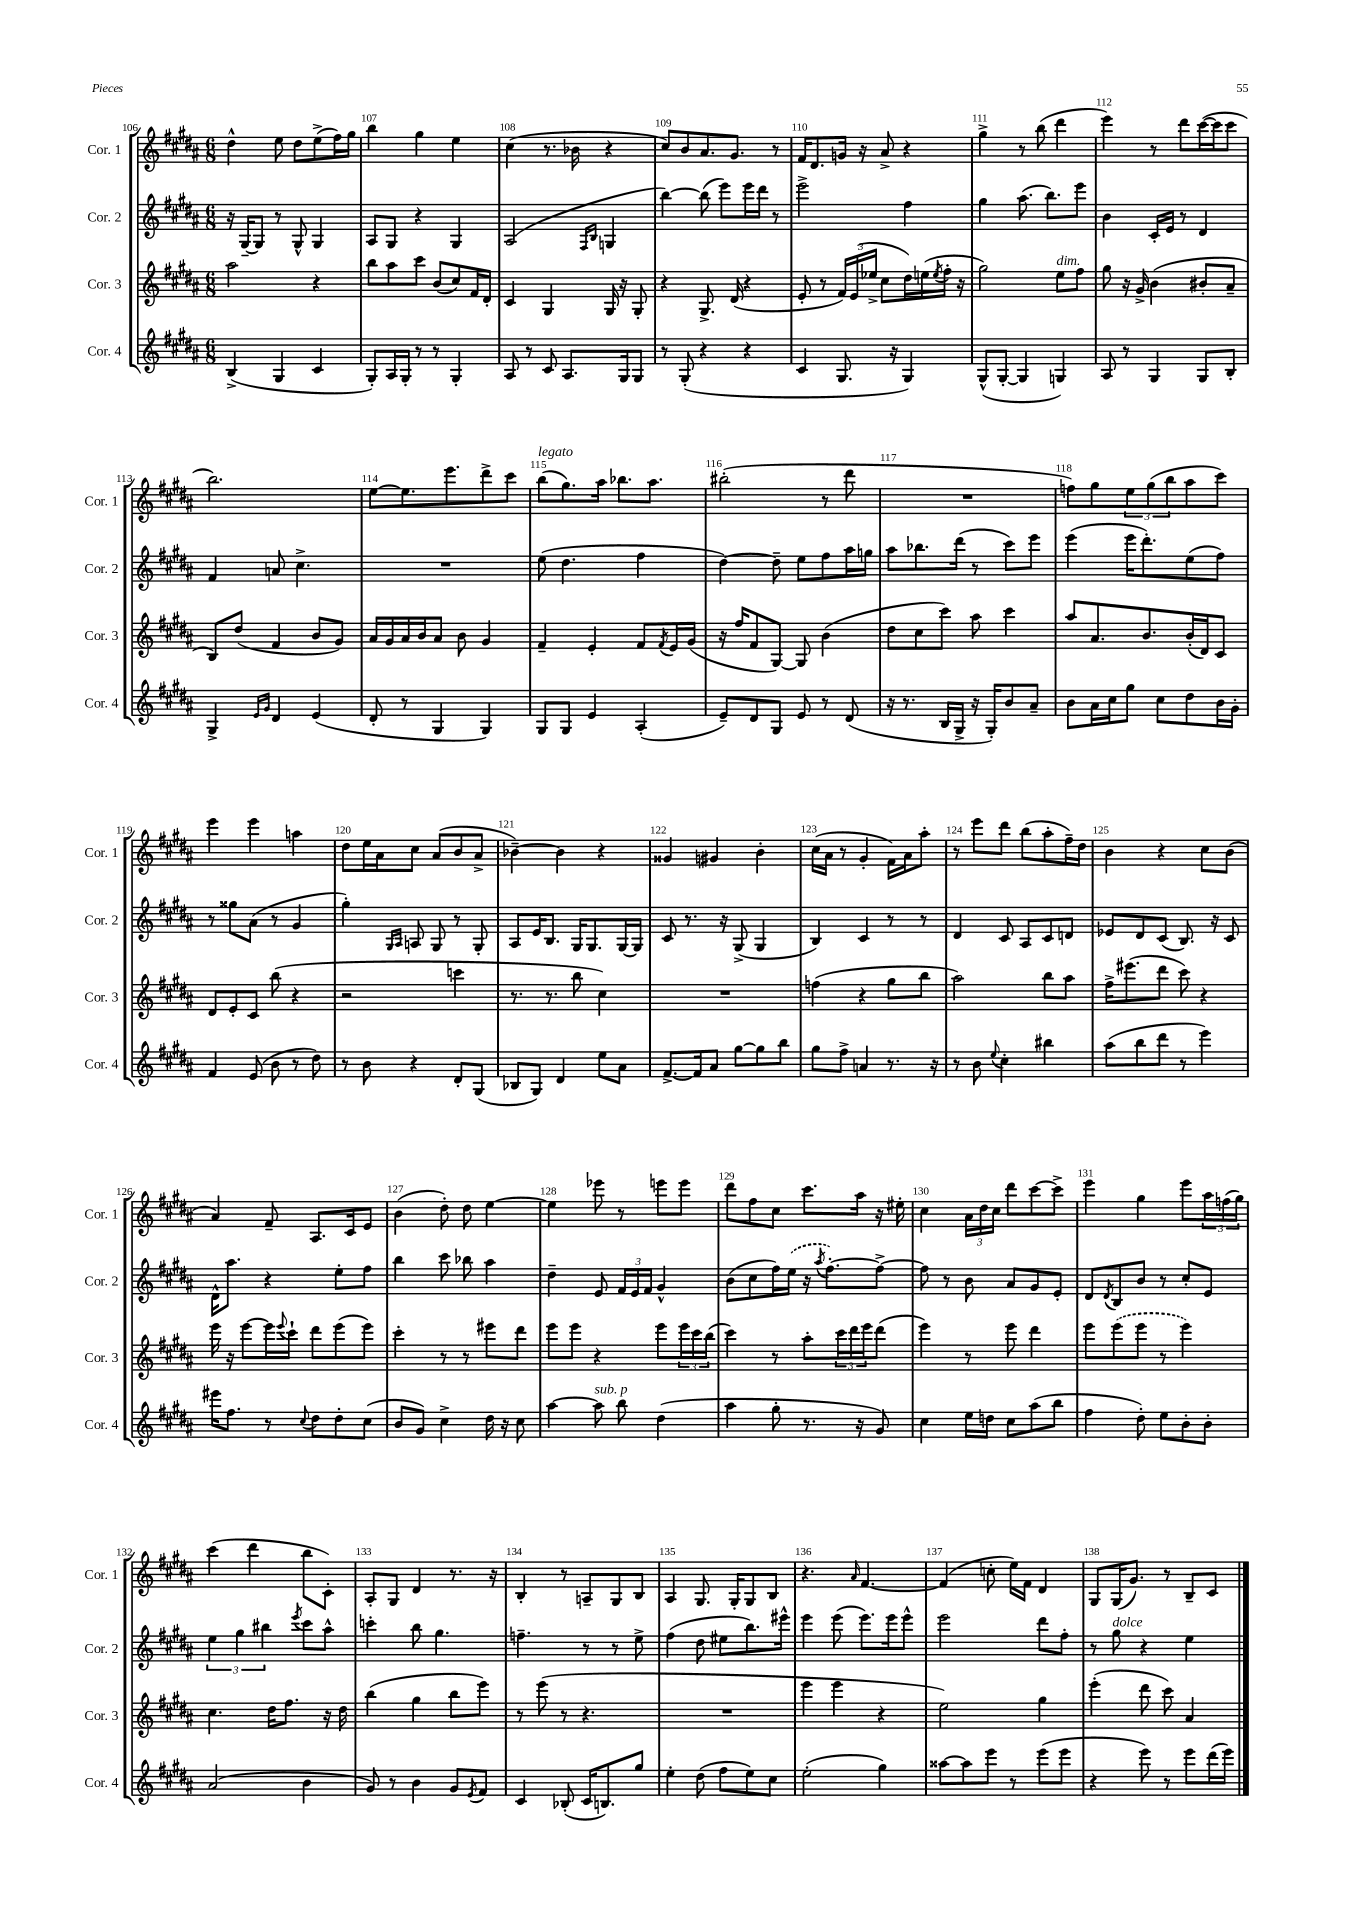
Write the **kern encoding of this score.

**kern	**kern	**kern	**kern
*staff4	*staff3	*staff2	*staff1
*clefG2	*clefG2	*clefG2	*clefG2
*k[f#c#g#d#a#]	*k[f#c#g#d#a#]	*k[f#c#g#d#a#]	*k[f#c#g#d#a#]
*M6/8	*M6/8	*M6/8	*M6/8
(4B^	2aa#	16r	4dd#^^
.	.	[16G#~	.
.	.	8G#]	.
4G#	.	8r	8ee
.	.	8G#^^	8dd#
4c#	4r	4G#	(8ee^
.	.	.	16ff#)
.	.	.	16gg#
=	=	=	=
8G#')	8bb	8A#	4bb
16A#	8aa#	8G#	.
16G#'	.	.	.
8r	8ccc#	4r	4gg#
8r	(8b	.	.
4G#'	8cc#)	4G#	4ee
.	16f#	.	.
.	16d#'	.	.
=	=	=	=
8A#	4c#	(2A#	(4cc#
8r	.	.	.
8c#	4G#	.	8.r
8.A#	.	.	.
.	.	.	16b-
.	.	16qqF#	.
.	.	16qqB	.
.	16G#	4G	4r
16G#	16r	.	.
8G#	8G#'	.	.
=	=	=	=
8r	4r	[4bb)	8cc#)
(8G#'	.	.	8b
4r	8.G#^	(8bb]	8.a#
.	.	8eee)	.
.	(16d#	.	8.g#
4r	4r	16eee	.
.	.	16ddd#	.
.	.	8r	8r
=	=	=	=
4c#	8e'	2eee^	16f#
.	.	.	8.d#
.	8r	.	.
8.G#	24f#)	.	16g
.	(24e	.	.
.	.	.	16r
.	24ee-^	.	.
.	8cc#	.	8a#^
16r	.	.	.
4G#)	16dd#)	4ff#	4r
.	(16ee	.	.
.	8qee	.	.
.	16ff#'	.	.
.	16r	.	.
=	=	=	=
(8G#^^	2gg#)	4gg#	4gg#^
[8G#'	.	.	.
4G#]	.	(8.aa#	8r
.	.	.	(8bb
.	.	8.bb)	.
4G)	8ee	.	4ddd#
.	8ff#	8eee	.
=	=	=	=
8A#	8gg#	4b	4eee)
8r	16r	.	.
.	16g#^	.	.
4G#	(4b	16c#'	8r
.	.	16e	.
.	.	8r	8ddd#
8G#	8b#'	4d#	([16ccc#
.	.	.	16ccc#]
8B'	8a#~	.	8ccc#
=	=	=	=
4G#^	8B)	4f#	2.bb)
.	(8dd#	.	.
16qqe	.	.	.
16qqg#	.	.	.
4d#	4f#	8a	.
.	.	4.cc#^	.
(4e	8b	.	.
.	8g#)	.	.
=	=	=	=
8d#'	16a#	2.r	[8ee
.	16g#	.	.
8r	16a#	.	8.ee]
.	16b	.	.
4G#	8a#	.	.
.	.	.	8.eee
.	8b	.	.
4G#)	4g#	.	8ddd#^
.	.	.	8ccc#
=	=	=	=
8G#	4f#~	(8ee	(8bb
8G#	.	4.dd#	8.gg#)
4e	4e'	.	.
.	.	.	16aa#
.	.	.	8.bb-
(4A#'	8f#	4ff#	.
.	.	.	8.aa#
.	8qf#	.	.
.	16e	.	.
.	(16g#	.	.
=	=	=	=
8e~)	16r	[4dd#)	(2bb#'
.	16ff#	.	.
8d#	8f#	.	.
8G#	[8G#)	8dd#~]	.
8e	8G#]	8ee	.
8r	(4b	8ff#	8r
(8d#	.	16aa#	8ddd#
.	.	16gg	.
=	=	=	=
16r	8dd#	8aa#	2.r
8.r	.	.	.
.	8cc#	8.bb-	.
16B	8ccc#)	.	.
16G#^	.	(16ddd#	.
16r	8aa#	8r	.
16G#')	.	.	.
8b	4ccc#	8ccc#)	.
8a#~	.	8eee	.
=	=	=	=
8b	8aa#	(4eee	8ff)
16a#	8.a#	.	8gg#
16cc#	.	.	.
8gg#	.	16eee	12ee
.	8.b	8.ddd#')	.
.	.	.	(12gg#
8cc#	.	.	.
.	.	.	12bb
8dd#	(16b'	(8ee	8aa#
.	16d#)	.	.
16b	8c#	8ff#)	8ccc#)
16g#'	.	.	.
=	=	=	=
4f#	8d#	8r	4eee
.	8e'	8gg##	.
(8e	8c#	(8a#	4eee
8b	(8bb	8r	.
8r	4r	4g#	4aa
8dd#)	.	.	.
=	=	=	=
8r	2r	4gg#')	8dd#
8b	.	.	16ee
.	.	.	16a#
.	.	16qqG#	.
.	.	16qqA#	.
4r	.	8A	8cc#
.	.	8G#	(8a#
8d#'	4ccc	8r	8b
(8G#	.	8G#'	8a#^
=	=	=	=
8B-	8.r	8A#	[4b-~)
8G#)	.	16e	.
.	8.r	8.B	.
4d#	.	.	4b-]
.	8bb	16G#	.
.	.	8.G#	.
8ee	4cc#)	.	4r
8a#	.	[16G#	.
.	.	16G#]	.
=	=	=	=
[8.f#^	2.r	8c#	4g##
.	.	8.r	.
16f#]	.	.	.
8a#	.	.	4g#
.	.	16r	.
[8gg#	.	(8G#^	.
8gg#]	.	4G#	4b'
8bb	.	.	.
=	=	=	=
8gg#	(4ff	4B)	(16cc#
.	.	.	16a#
8ff#^	.	.	8r
4a	4r	4c#	4g#'
8.r	8gg#	8r	16f#)
.	.	.	16a#
.	8bb	8r	8aa#'
16r	.	.	.
=	=	=	=
8r	2aa#)	4d#	8r
8b	.	.	8eee
8qqee	.	.	.
4cc#'	.	8c#	8ddd#
.	.	8A#	(8bb
4bb#	8bb	8c#	8aa#'
.	8aa#	8d	16ff#~)
.	.	.	16dd#
=	=	=	=
(8aa#	16ff#^	8e-	4b
.	(8.eee#	.	.
8bb	.	8d#	.
8ddd#	8ddd#	(8c#	4r
8r	8ccc#)	8.B)	.
4eee)	4r	.	8cc#
.	.	16r	.
.	.	8c#	(8b
=	=	=	=
16eee#	16eee	16d#^^	4a#)
8.ff#	16r	8.aa#	.
.	[8eee	.	.
8r	16eee]	4r	8f#~
.	8qqeee	.	.
.	16ccc#`	.	.
8qqcc#	.	.	.
8dd#	8ddd#	.	8.A#
8dd#'	(8eee	8ee'	.
.	.	.	16c#
(8cc#	8eee)	8ff#	8e
=	=	=	=
8b	4ccc#'	4bb	(4b
8g#)	.	.	.
4cc#^	8r	8ccc#	8dd#')
.	8r	8bb-	8dd#
16dd#	8eee#	4aa#	[4ee
16r	.	.	.
8cc#	8ddd#	.	.
=	=	=	=
[4aa#	8eee	4dd#~	4ee]
.	8eee	.	.
8aa#]	4r	8e	8eee-
8bb	.	24f#	8r
.	.	24e	.
.	.	24f#	.
(4dd#	8eee	4g#^^	8eee
.	24eee	.	8eee
.	24ccc#	.	.
.	(24bb	.	.
=	=	=	=
4aa#	4ccc#)	(8b	8ddd#
.	.	8cc#	8ff#
8gg#'	8r	16ff#)	8cc#
.	.	(16ee	.
8.r	8aa#'	16r	8.ccc#
.	.	8qaa#	.
.	.	[8.ff#')	.
.	24ccc#	.	.
.	24ddd#	.	.
16r	.	.	16aa#
.	24eee	.	.
8g#)	(8ddd#	8ff#^_	16r
.	.	.	16ee#'
=	=	=	=
4cc#	4eee)	8ff#]	4cc#
.	.	8r	.
16ee	8r	8b	24a#
.	.	.	24dd#
16dd	.	.	.
.	.	.	24cc#
8cc#	8eee	8a#	8ddd#
(8aa#	4ddd#	8g#	[8ccc#
8bb	.	8e'	8ccc#^]
=	=	=	=
4ff#	8eee	8d#	4eee
.	.	8qd#	.
.	(8eee	8B	.
8dd#')	8eee	8b	4gg#
8ee	8r	8r	.
8b'	4eee)	8cc#'	8eee
8b'	.	8e	24aa#
.	.	.	(24ff
.	.	.	24gg#)
=	=	=	=
(2a#	4.cc#	6ee	(4ccc#
.	.	6gg#	.
.	.	.	4ddd#
.	.	6bb#	.
.	16dd#	.	.
.	8.ff#	.	.
.	.	8qeee	.
4b	.	8ccc#	8bb
.	16r	8aa#^^	8c#')
.	16dd#	.	.
=	=	=	=
8g#)	(4bb	4ccc'	8A#'
8r	.	.	8G#
4b	4gg#	8bb	4d#
.	.	4.gg#	.
8g#	8bb	.	8.r
8qe	.	.	.
8f#	8eee)	.	.
.	.	.	16r
=	=	=	=
4c#	8r	4.ff~	4B'
.	(8eee	.	.
(8B-'	8r	.	8r
16c#	4.r	8r	8A~
8.B)	.	.	.
.	.	8r	8G#
8gg#	.	8ee^	8B
=	=	=	=
4ee'	2.r	(4ff#	4A#
(8dd#	.	8dd#	8.G#
8ff#	.	8ee#	.
.	.	.	16G#'
8ee)	.	8.bb)	8G#
8cc#	.	.	8B
.	.	16eee#^^	.
=	=	=	=
(2ee'	4eee	4eee	4.r
.	4eee	(8eee	.
.	.	.	16qqa#
.	.	8.eee)	[4.f#
4gg#)	4r	.	.
.	.	16eee	.
.	.	8eee^^	.
=	=	=	=
[8aa##	2ee)	2eee	(4f#]
8aa##]	.	.	.
8eee	.	.	8cc'
8r	.	.	16ee)
.	.	.	16f#
(8eee	4gg#	8ddd#	4d#
8eee	.	8ff#'	.
=	=	=	=
4r	(4eee'	8r	8G#
.	.	8gg#	(16G#
.	.	.	8.g#)
8eee)	8ddd#	4r	.
8r	8ccc#)	.	8r
8eee	4a#	4ee	8B~
(16ddd#	.	.	8c#
16eee)	.	.	.
==	==	==	==
*-	*-	*-	*-
